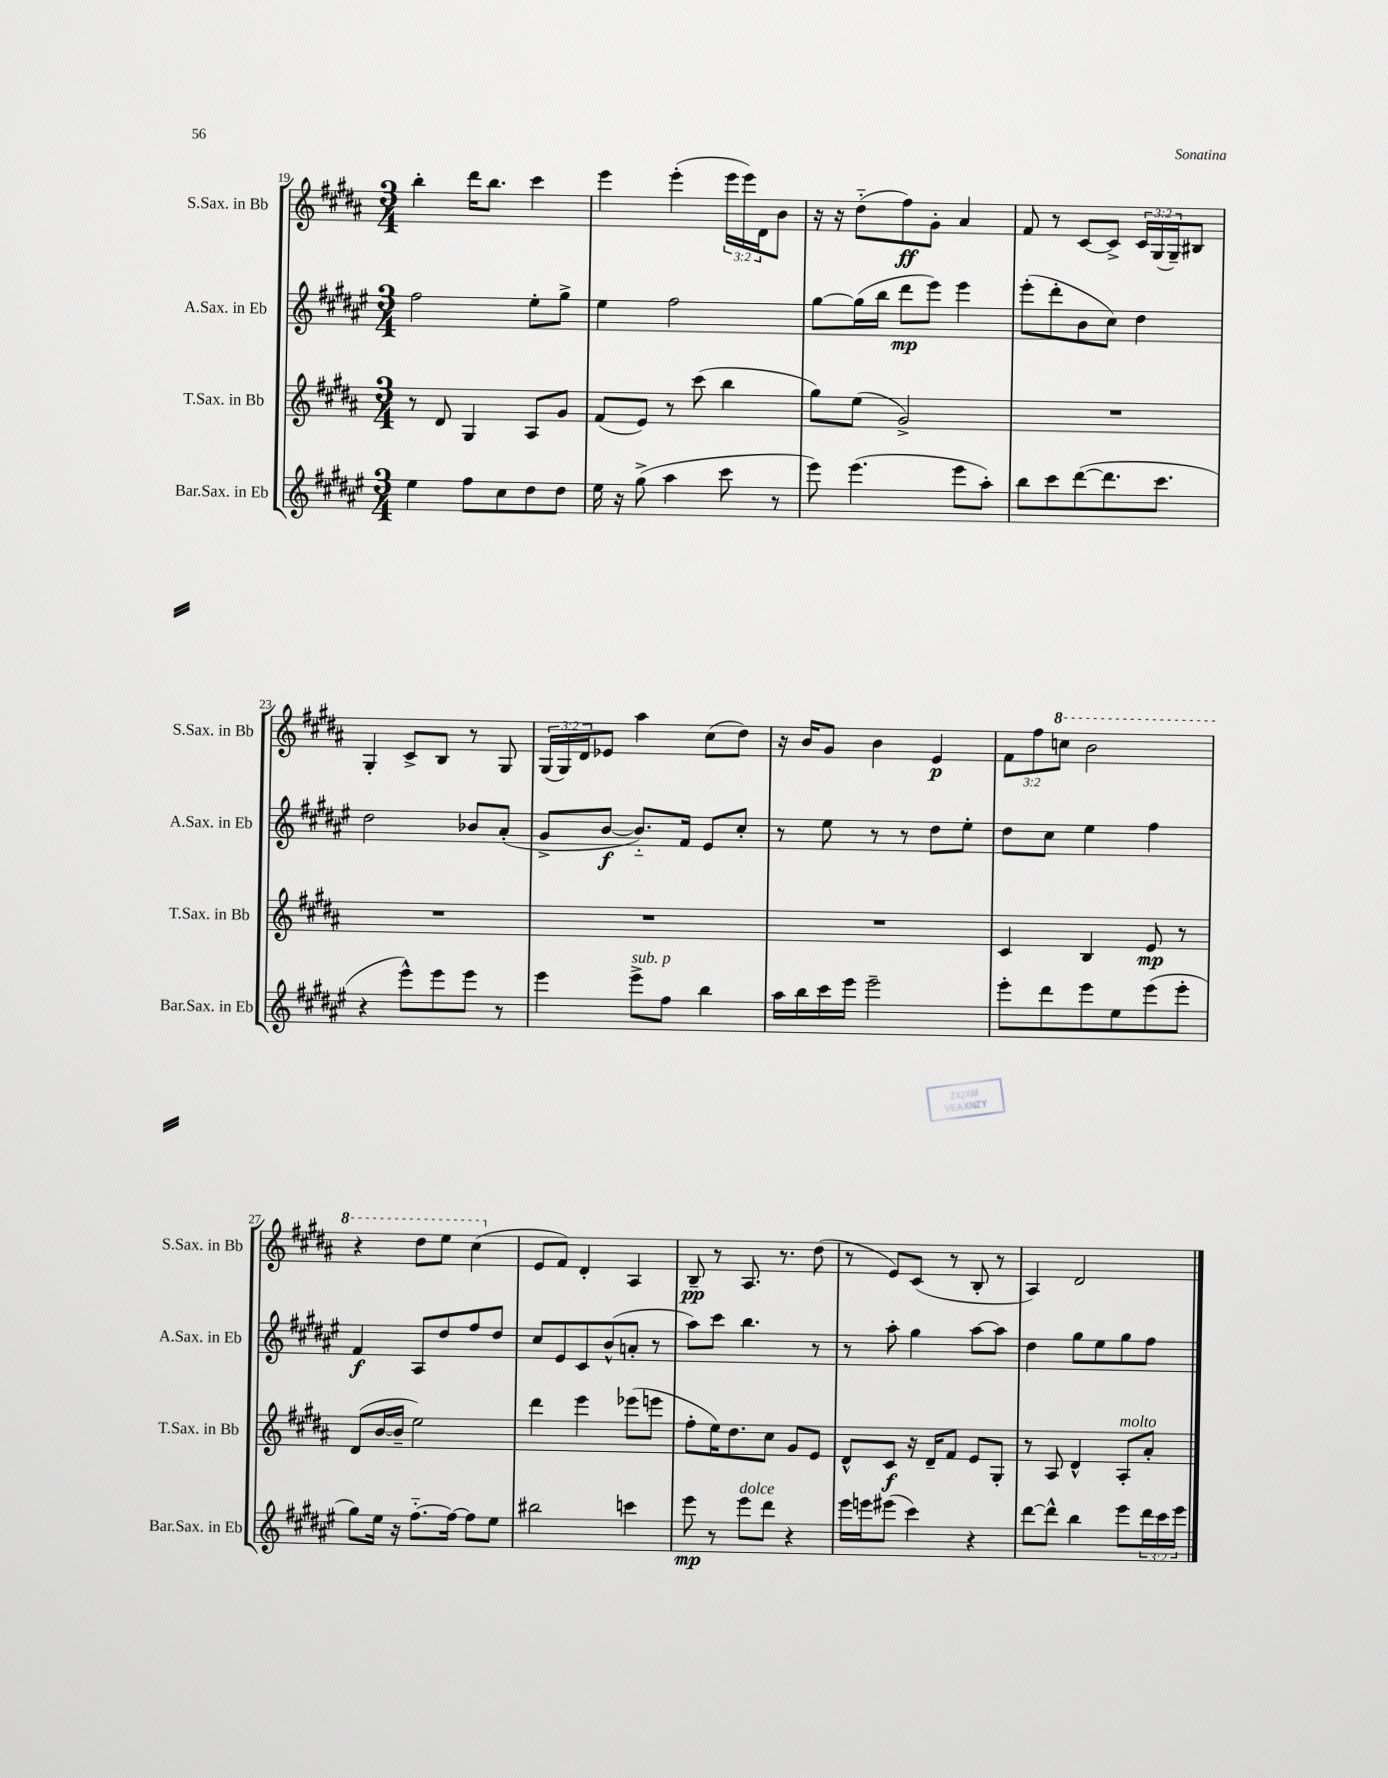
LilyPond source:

<<
\new StaffGroup <<
\new Staff = "s0" \with { instrumentName = "S.Sax. in Bb" shortInstrumentName = "S.Sax. in Bb" } {
    \clef treble \key b \major \numericTimeSignature \time 3/4 \override Staff.TupletNumber.text = #tuplet-number::calc-fraction-text
    b''4-. dis'''16 b''8. cis'''4 |
    e'''4 e'''4-.( \tuplet 3/2 { e'''16 e'''16) dis'16 } b'8 |
    r16 r16 dis''8-_( fis''8\ff) gis'8-. ais'4 |
    fis'8 r8 cis'8~ cis'8-> \tuplet 3/2 { cis'16 gis16( gis16--) } bis8 |
    gis4-. cis'8-> b8 r8 gis8 |
    \tuplet 3/2 { gis16( gis16) dis'16 } ees'8 ais''4 cis''8( dis''8) |
    r16 b'16 gis'8 b'4 e'4\p |
    \tuplet 3/2 { fis'8 fis''8 \ottava #1 c'''8 } b''2 |
    r4 dis'''8 e'''8 cis'''4( \ottava #0 |
    e'8 fis'8) dis'4-. ais4 |
    b8--\pp r8 ais8. r8. dis''8( |
    r8 e'8) cis'8( r8 b8-. r8 |
    ais4) dis'2 \bar "|." |
}
\new Staff = "s1" \with { instrumentName = "A.Sax. in Eb" shortInstrumentName = "A.Sax. in Eb" } {
    \clef treble \key fis \major \numericTimeSignature \time 3/4
    fis''2 eis''8-. gis''8-> |
    eis''4 fis''2 |
    gis''8~ gis''16( b''16 dis'''8\mp eis'''8) eis'''4 |
    eis'''8-.( dis'''8-. b'8 cis''8) dis''4 |
    dis''2 bes'8 ais'8-.( |
    gis'8-> b'8~\f b'8.-_) fis'16 eis'8 cis''8-. |
    r8 eis''8 r8 r8 dis''8 eis''8-. |
    dis''8 cis''8 eis''4 fis''4 |
    fis'4\f ais8 dis''8 fis''8 dis''8 |
    cis''8 eis'8 cis'8 b'8-^( a'8-. r8 |
    ais''8) cis'''8 b''4. r8 |
    r8 ais''8-. gis''4 ais''8~ ais''8 |
    dis''4 gis''8 eis''8 gis''8 fis''8 \bar "|." |
}
\new Staff = "s2" \with { instrumentName = "T.Sax. in Bb" shortInstrumentName = "T.Sax. in Bb" } {
    \clef treble \key b \major \numericTimeSignature \time 3/4
    r8 dis'8 gis4 ais8 gis'8 |
    fis'8( e'8) r8 cis'''8( b''4 |
    gis''8) e''8( gis'2->) |
    R2. |
    R2. |
    R2. |
    R2. |
    cis'4 b4 e'8\mp r8 |
    dis'8( b'16~ b'16-- e''2) |
    dis'''4 e'''4 ees'''8( e'''8 |
    fis''8-. e''16) dis''8. cis''8 gis'8 e'8 |
    dis'8-^ cis'8\f r16 dis'16-- fis'8 e'8 gis8-. |
    r8 ais8 dis'4-^ ais8-.^\markup { \italic "molto" } ais'8-. \bar "|." |
}
\new Staff = "s3" \with { instrumentName = "Bar.Sax. in Eb" shortInstrumentName = "Bar.Sax. in Eb" } {
    \clef treble \key fis \major \numericTimeSignature \time 3/4 \override Staff.TupletNumber.text = #tuplet-number::calc-fraction-text
    eis''4 fis''8 cis''8 dis''8 dis''8 |
    eis''16 r16 gis''8->( ais''4 cis'''8 r8 |
    eis'''8) eis'''4.( eis'''8 ais''8-.) |
    b''8 cis'''8 dis'''8~( dis'''8. cis'''8. |
    r4 eis'''8-^) eis'''8 eis'''8 r8 |
    eis'''4 eis'''8->^\markup { \italic "sub. p" } fis''8 b''4 |
    ais''16 b''16 cis'''16 eis'''16 eis'''2-- |
    eis'''8-. dis'''8 eis'''8 eis''8 eis'''8( eis'''8-. |
    gis''8) eis''16 r16 fis''8.~-_ fis''16~ fis''8 eis''8 |
    bis''2 c'''4 |
    eis'''8\mp r8 eis'''8^\markup { \italic "dolce" } dis'''8 r4 |
    eis'''16 e'''16 eis'''8( cis'''4) r4 |
    dis'''8~ dis'''8-^ b''4 eis'''8 \tuplet 3/2 { dis'''16 cis'''16 eis'''16 } \bar "|." |
}
>>
>>
\layout { \context { \Score currentBarNumber = #19 } }
